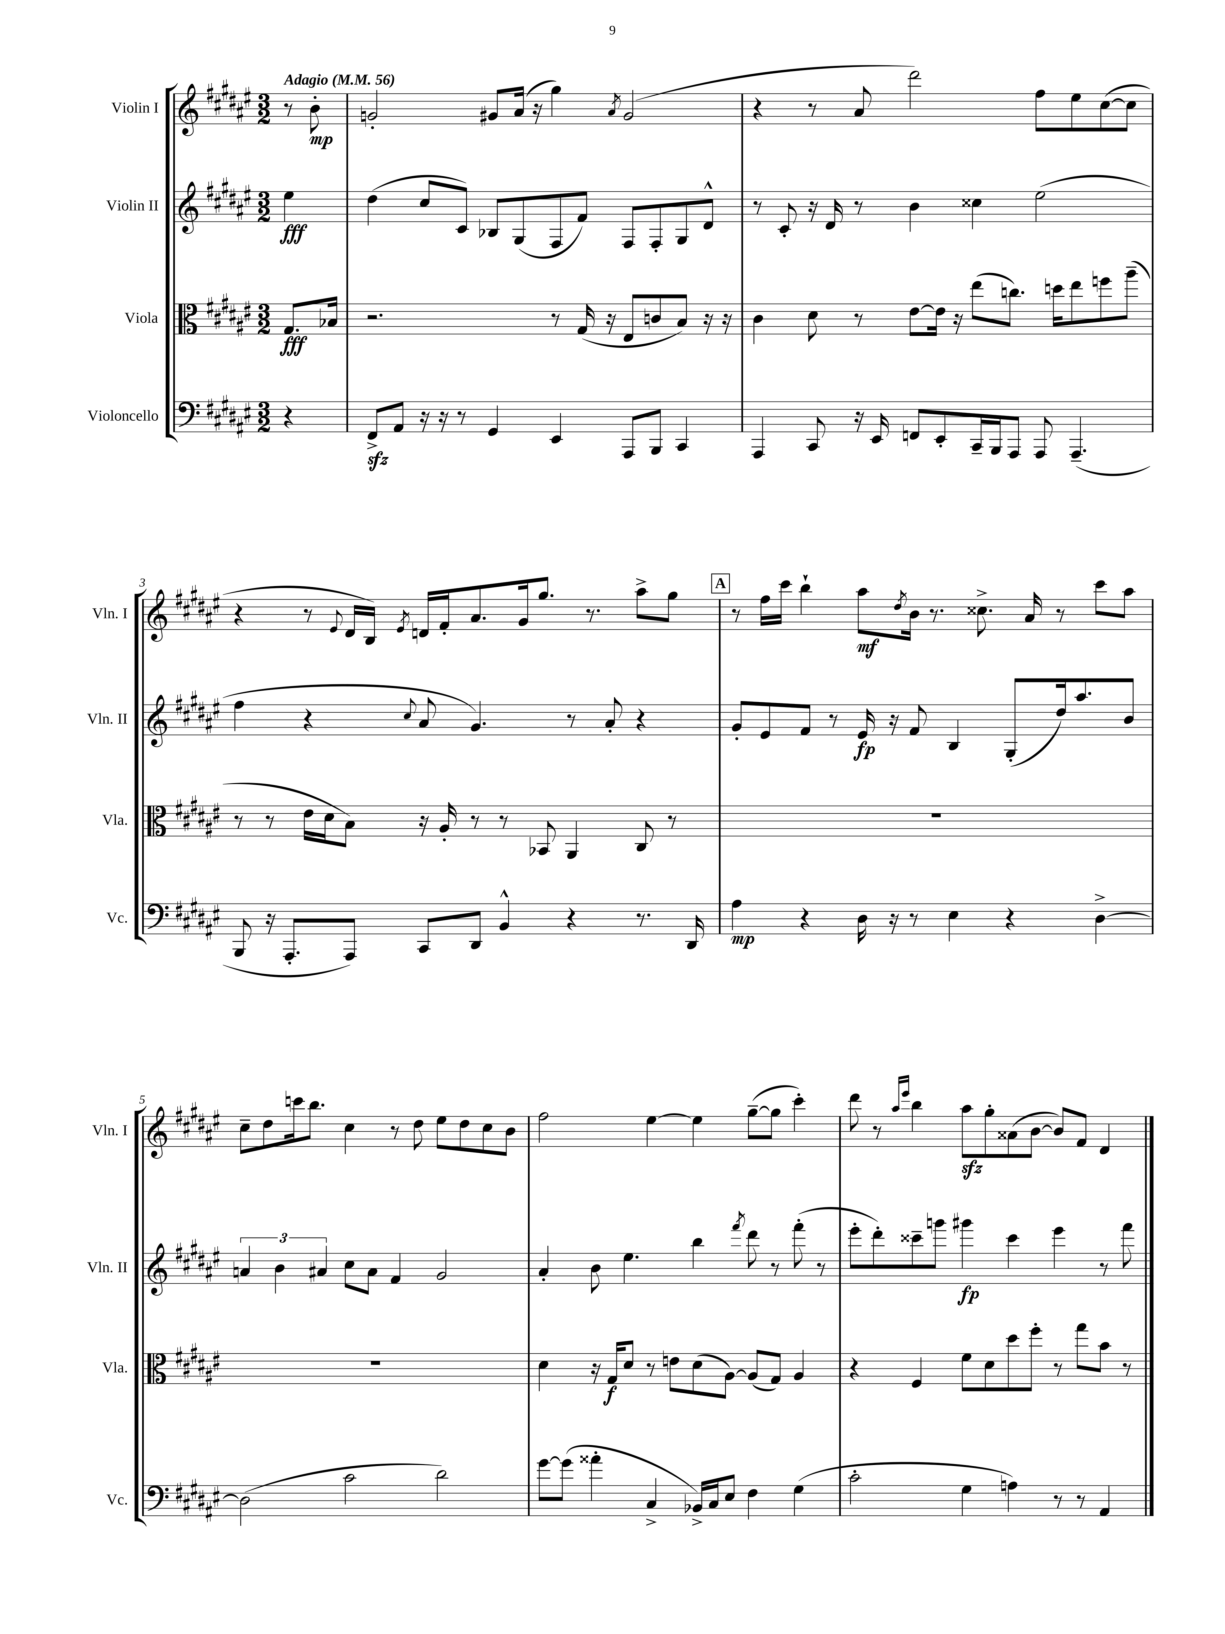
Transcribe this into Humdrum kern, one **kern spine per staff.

**kern	**kern	**kern	**kern
*staff4	*staff3	*staff2	*staff1
*clefF4	*clefC3	*clefG2	*clefG2
*k[f#c#g#d#a#e#]	*k[f#c#g#d#a#e#]	*k[f#c#g#d#a#e#]	*k[f#c#g#d#a#e#]
*M3/2	*M3/2	*M3/2	*M3/2
*MM56	*MM56	*MM56	*MM56
4r	8.G#/L	4ee#\	8r
.	.	.	8b'\
.	16B-/Jk	.	.
=	=	=	=
8FF#^/L	2.r	(4dd#\	2g'/
8AA#/J	.	.	.
16r	.	8cc#/L	.
16r	.	.	.
8r	.	8c#/J)	.
4GG#/	.	8B-/L	8g#/L
.	.	(8G#/	(16a#/Jk
.	.	.	16r
4EE#/	8r	8F#/	4gg#\)
.	(16G#/	8f#/J)	.
.	16r	.	.
.	.	.	8qa#/
8AAA#/L	8E#/L	8F#/L	(2g#/
8BBB/J	8c/	8F#'/	.
4CC#/	8B/J)	8G#/	.
.	16r	8d#^^/J	.
.	16r	.	.
=	=	=	=
4AAA#/	4c#\	8r	4r
.	.	8c#'/	.
8CC#/	8d#\	16r	8r
.	.	16d#/	.
16r	8r	8r	8a#/
16EE#/	.	.	.
8FF/L	[8e#\L	4b\	2ddd#\)
8EE#'/	16e#\]Jk	.	.
.	16r	.	.
16CC#~/L	(8ee#\L	4cc##\	.
16BBB/J	.	.	.
8AAA#/J	8.cc\J)	.	.
8AAA#/	.	(2ee#\	8ff#\L
.	16dd\LK	.	.
(4.AAA#~/	8ee#\	.	8ee#\
.	8ff\	.	([8cc#\
.	(8aa#~\J	.	8cc#\]J
=	=	=	=
8BBB/	8r	4ff#\	4r
16r	8r	.	.
8.AAA#'/L	.	.	.
.	16e#\LL	4r	8r
.	16d#\J	.	.
.	.	.	8qqe#/
8AAA#/J)	8B\J)	.	16d#/LL
.	.	.	16B/JJ)
.	.	8qqcc#/	8qe#/
8CC#/L	16r	8a#/	16d/LL
.	16A#'/	.	16f#'/J
8DD#/J	8r	4.g#/)	8.a#/
4BB^^/	8r	.	.
.	.	.	16g#/k
.	8BB-/	.	8.gg#/J
4r	4AA#/	8r	.
.	.	.	8.r
.	.	8a#'/	.
8.r	8C#/	4r	8aa#^\L
.	8r	.	8gg#\J
16DD#/	.	.	.
=	=	=	=
4A#\	1.r	8g#'/L	8r
.	.	8e#/	16ff#\LL
.	.	.	16ccc#\JJ
4r	.	8f#/J	4bb`\
.	.	8r	.
16D#\	.	16e#/	8aa#\L
16r	.	16r	.
.	.	.	8qdd#/
8r	.	8f#/	16b\Jk
.	.	.	8.r
4E#\	.	4B/	.
.	.	.	8.cc##^\
4r	.	(8G#'/L	.
.	.	.	16a#/
.	.	16dd#/k)	8r
.	.	8.aa#/	.
[4D#^\	.	.	8ccc#\L
.	.	8b/J	8aa#\J
=	=	=	=
(2D#\]	1.r	6a/	8cc#~\L
.	.	.	8dd#\
.	.	6b\	.
.	.	.	16ccc\k
.	.	.	8.bb\J
.	.	6a#/	.
2c#\	.	8cc#\L	4cc#\
.	.	8a#\J	.
.	.	4f#/	8r
.	.	.	8dd#\
2d#\)	.	2g#/	8ee#\L
.	.	.	8dd#\
.	.	.	8cc#\
.	.	.	8b\J
=	=	=	=
[8g#\L	4d#\	4a#'/	2ff#\
(8g#\]J	.	.	.
4a##'\	16r	8b\	.
.	16G#/LK	.	.
.	8d#/J	4.ee#\	.
4C#^/	8r	.	[4ee#\
.	8e\L	.	.
16BB-^/LL)	(8d#\	4bb\	4ee#\]
16C#/J	.	.	.
8E#/J	[8A#\J)	.	.
.	.	8qfff#/	.
4F#\	(8A#/]L	8ddd#\	([8gg#~\L
.	8G#/J)	8r	8gg#\]J
(4G#\	4A#/	(8fff#'\	4ccc#'\)
.	.	8r	.
=	=	=	=
2c#'\	4r	8eee#'\L	8ddd#\
.	.	8ddd#'\)	8r
.	.	.	16qqaa#/LL
.	.	.	16qqeee#/JJ
.	4F#/	8ccc##~\	4bb\
.	.	8ggg\J	.
4G#\	8f#\L	4ggg#\	8aa#\L
.	8d#\	.	8gg#'\
4A\)	8dd#\	4ccc##\	(8a##\
.	8ff#'\J	.	[8b\J
8r	8r	4eee#\	8b/]L)
8r	8gg#\L	.	8f#/J
4AA#/	8b\J	8r	4d#/
.	8r	8fff#\	.
==	==	==	==
*-	*-	*-	*-
